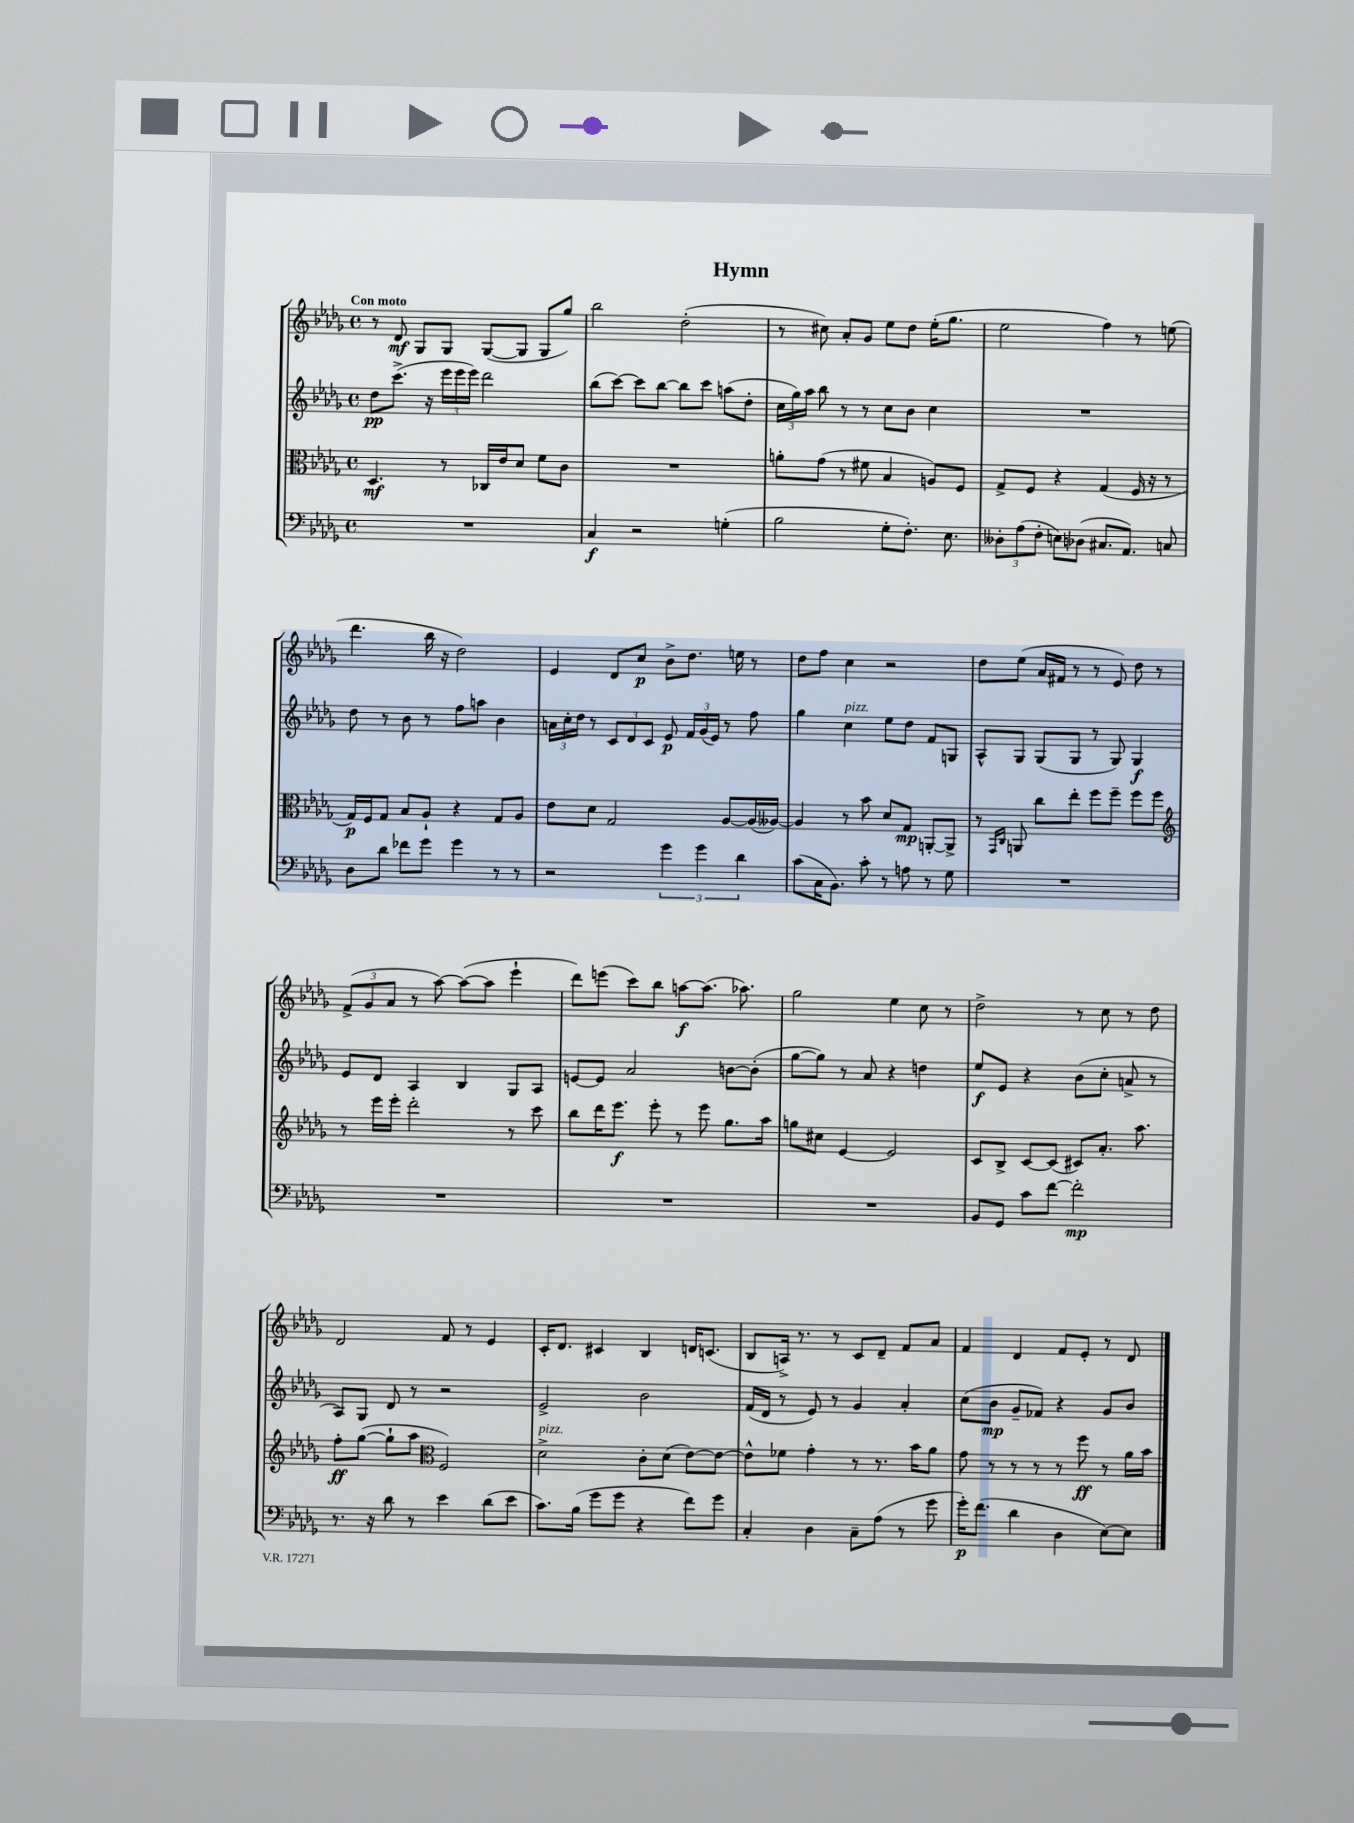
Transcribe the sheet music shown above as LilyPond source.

\header { title = "Hymn" }
<<
\new StaffGroup <<
\new Staff = "s0" {
    \clef treble \key des \major \defaultTimeSignature \time 4/4 \tempo "Con moto"
    \autoBeamOff r8 des'8\mf ges8[ ges8] ges8[~( ges8] ges8[ ges''8]) |
    bes''2 des''2-.( |
    r8 cis''8) aes'8[-. ges'8] ees''8[ des''8] ees''16[-.( ges''8.] |
    ees''2 f''4) r8 e''8( |
    des'''4. bes''16 r16 des''2) |
    ees'4 des'8[ c''8]\p bes'8[-> des''8.] e''16 r8 |
    des''8[ f''8] c''4 r2 |
    des''8[ ees''8]( aes'16[ fis'16] r8 r8 ees'8) des''8 r8 |
    \tuplet 3/2 { f'8[->( ges'8 aes'8] } r8 aes''8~) aes''8[~( aes''8] ees'''4-! |
    des'''8[) e'''8]( c'''8[) bes''8] a''8[~\f a''8.]( aes''8.) |
    ges''2 ees''4 c''8 r8 |
    des''2-> r8 c''8 r8 des''8 |
    des'2 f'8 r8 ees'4 |
    c'16[-. des'8.] cis'4 bes4 d'16[ c'8.]( |
    bes8[ a16]->) r8. r8 c'8[ des'8]-- f'8[ aes'8] |
    f'4 des'4 f'8[ ees'8]-. r8 des'8 \bar "|." |
}
\new Staff = "s1" {
    \clef treble \key des \major \defaultTimeSignature \time 4/4
    \autoBeamOff des''8[\pp c'''8.]->( r16 \tuplet 3/2 { ees'''16[ ees'''16 ees'''16]) } des'''2 |
    bes''8[( c'''8]~) c'''8[ bes''8]~ bes''8[ c'''8] a''8[( des''8]-. |
    \tuplet 3/2 { c''16[ ges''16) aes''16] } bes''8 r8 r8 c''8[ bes'8] c''4 |
    R1 |
    des''8 r8 bes'8 r8 f''8[ a''8] bes'4 |
    \tuplet 3/2 { a'16[ c''16-. des''16] } r8 \tuplet 3/2 { c'8[ des'8 c'8] } ees'8\p \tuplet 3/2 { f'16[ ges'16( ees'16]) } r8 f''8 |
    ges''4 c''4^\markup { \italic "pizz." } ees''8[ des''8] f'8[ g8] |
    aes8[-^ ges8] ges8[( ges8] r8 ges8) ges4\f |
    ees'8[ des'8] aes4 bes4 ges8[ aes8] |
    e'8[~ e'8] aes'2 b'8[~ b'8]-.( |
    ges''8[~ ges''8]) r8 aes'8 r4 d''4 |
    ees''8[\f ees'8] r4 bes'8[( c''8]-. a'8-> r8 |
    aes8[) ges8] des'8 r8 r2 |
    ees'2-> bes'2 |
    f'16[( des'16] r8 ees'8) r8 ges'4 aes'4-. |
    c''8[( bes'8]\mp ges'8[-- fes'8]) r4 ges'8[ bes'8] \bar "|." |
}
\new Staff = "s2" {
    \clef alto \key des \major \defaultTimeSignature \time 4/4
    \autoBeamOff des4.\mf r8 ces16[ ees'16 des'8] f'8[ c'8] |
    R1 |
    a'8[-. ges'8]( r8 fis'8 bes4 a8[) f8] |
    ges8[-> f8] r4 ges4( f16 r16 r8 |
    ges16[\p) f16 ges8] bes8[ aes8]-! r4 ges8[ aes8] |
    ees'8[ des'8] ges2 aes8[~ aes16( aeses16]~) |
    aeses4 r8 bes'8 des'8[ ges8]\mp a,8[~-. a,8]-> |
    r8 \grace { ges,16[ c16] } a,8 c''8[ ees''8]-. f''8[ f''8]-- f''8[ f''8] |
    \clef treble r8 ees'''16[ ees'''16]-. des'''2-. r8 c'''8 |
    bes''8[ des'''16 ees'''8.]\f ees'''8-. r8 ees'''8 ges''8.[ aes''16] |
    g''8[ cis''8] ees'4~ ees'2 |
    c'8[ bes8]-> c'8[~ c'8]( cis'8[) aes'8.]-. aes''8. |
    f''8[-.\ff ges''8]~( ges''8[-! aes''8] \clef alto f2) |
    des'2->^\markup { \italic "pizz." } c'8[-. des'8]( ees'8[~) ees'8]~ |
    ees'8[-^ fes'8] ges'4-. r8 r8. bes'16[ aes'8] |
    ges'8 r8 r8 r8 r8 f''8\ff r8 aes'16[ bes'16] \bar "|." |
}
\new Staff = "s3" {
    \clef bass \key des \major \defaultTimeSignature \time 4/4
    \autoBeamOff R1 |
    c4\f r2 g4-.( |
    bes2 ges8[-. f8.]-.) ees8. |
    \tuplet 3/2 { deses8[-. aes8( f8]-. } e8[) des8]( cis8.[ aes,8.]) c8 |
    des8[ des'8] fes'8[ ges'8] ges'4 r8 r8 |
    r2 \tuplet 3/2 { ges'4 ges'4 des'4 } |
    c'8[( c16 bes,8.]) c'8-. r8 a8 r8 ges8 |
    R1 |
    R1 |
    R1 |
    R1 |
    bes,8[ ges,8] c'8[ f'8]~ f'2-.\mp |
    r8. r16 des'8 r8 ees'4 des'8[( ees'8] |
    c'8.[) bes16]( ges'8[ ges'8] r4 f'8[) ges'8] |
    c4-. des4 c8[-- aes8]( r8 ges'8 |
    ges'16[-.\p) f'8.]( des'4 des4 ees8[~) ees8] \bar "|." |
}
>>
>>
\layout { \context { \Score \remove "Bar_number_engraver" } }
